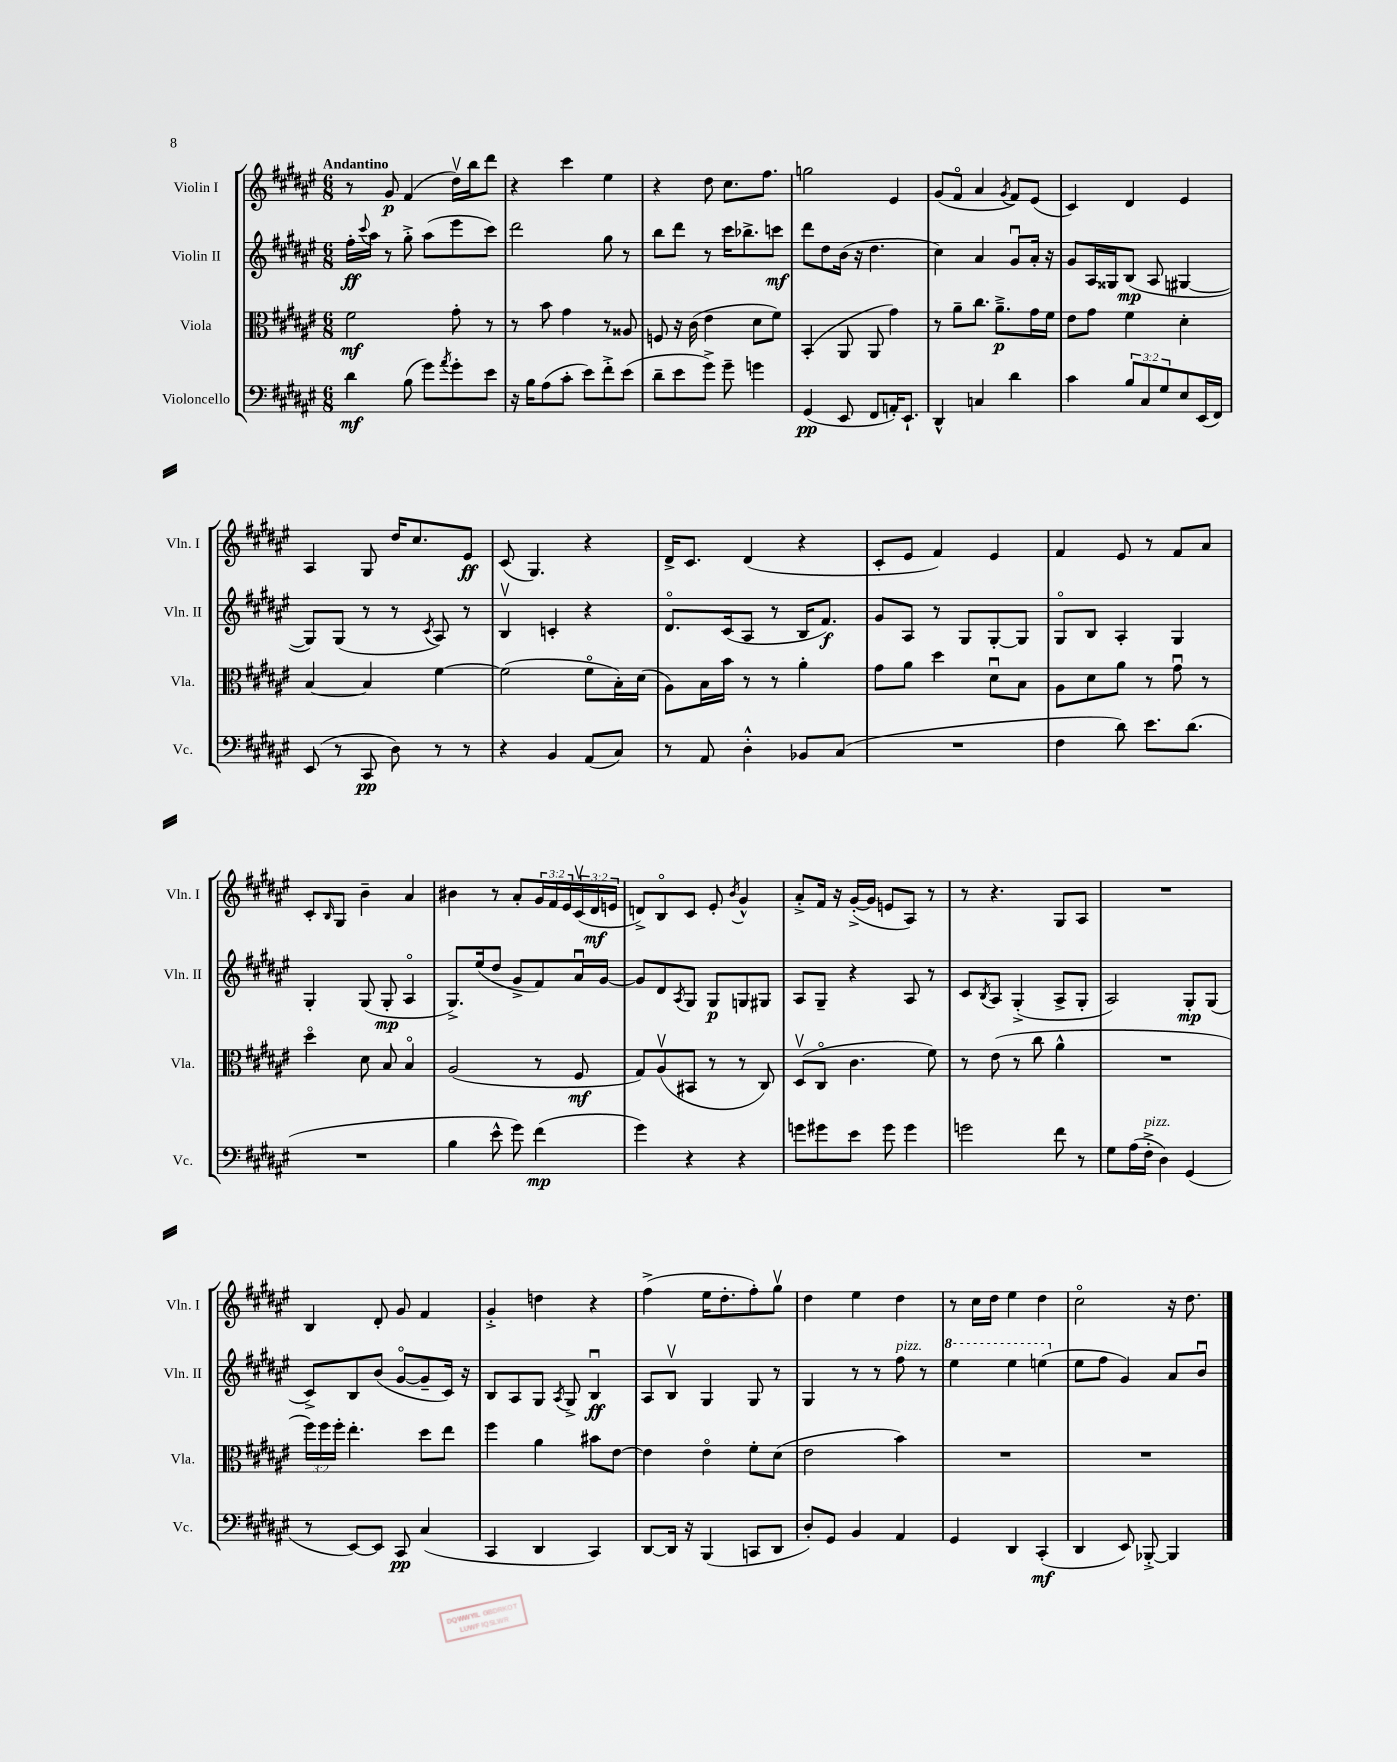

**kern	**kern	**kern	**kern
*staff4	*staff3	*staff2	*staff1
*clefF4	*clefC3	*clefG2	*clefG2
*k[f#c#g#d#a#e#]	*k[f#c#g#d#a#e#]	*k[f#c#g#d#a#e#]	*k[f#c#g#d#a#e#]
*M6/8	*M6/8	*M6/8	*M6/8
4d#\	2f#\	16ff#'\LL	8r
.	.	8qqccc#/	.
.	.	16aa#\JJ	.
.	.	8r	8g#/
(8B\	.	8gg#'^\	(4f#/
8g#\L)	.	(8aa#\L	.
8qa#/	.	.	.
8g#'\	8g#'\	8eee#\	16dd#v\LL)
.	.	.	16bb\J
8e#\J	8r	8ccc#\J)	8ddd#\J
=	=	=	=
16r	8r	2ddd#\	4r
16B\LK	.	.	.
(8A#\	8b\	.	.
8c#'\J	4g#\	.	4ccc#\
8e#\L)	.	.	.
8f#'^\	8r	8gg#\	4ee#\
(8e#\J	8A##/	8r	.
=	=	=	=
8d#~\L	8F/	8bb\L	4r
8e#\	16r	8ddd#\J	.
.	(16c#\	.	.
8g#^\J)	4e#\	8r	8dd#\
8g#~\	.	16ccc#\LK	8.cc#\L
.	.	8.bb-^\	.
4g\	8d#\L	.	.
.	.	.	8.ff#\J
.	8f#\J)	8ccc\J	.
=	=	=	=
(4GG#/	(4BB'/	8ddd#\L	2gg\
.	.	8dd#\	.
8EE#/	8AA#/	(16b\Jk	.
.	.	16r	.
8FF#/L	8AA#/	4.dd#\	.
16AA'/K)	4g#\)	.	4e#/
8.EE#`/J	.	.	.
=	=	=	=
4DD#^^/	8r	4cc#\)	(8g#/L
.	8a#~\L	.	8f#o/J
4C/	8.cc#\J	4a#/	4a#/
.	8.a#~^\L	.	.
.	.	.	8qg#/
4d#\	.	8g#u/L	8f#/L)
.	16g#\L	16a#'/Jk	(8e#/J
.	16f#\JJ	16r	.
=	=	=	=
4c#\	8e#\L	8g#/L	4c#/)
.	8g#\J	16A#/L	.
.	.	16G##/J	.
12B/L	4f#\	(8B/J	4d#/
12C#/	.	.	.
.	.	8A#/	.
12G#/	.	.	.
8E#/	4d#'\	[4G#/	4e#/
(16EE#/L	.	.	.
16FF#/JJ)	.	.	.
=	=	=	=
(8EE#/	[4B/	8G#/]L)	4A#/
8r	.	(8G#/J	.
8CC#/	4B/]	8r	8G#/
8D#\)	.	8r	16dd#/LK
.	.	.	8.cc#/
.	.	8qc#/	.
8r	[4f#\	8A#/)	.
8r	.	8r	8e#/J
=	=	=	=
4r	(2f#\]	4Bv/	(8c#/
.	.	.	4.G#/)
4BB/	.	4c'/	.
(8AA#/L	8f#o\L	4r	4r
8C#/J)	16B'\L)	.	.
.	(16d#\JJ	.	.
=	=	=	=
8r	8A#\L)	8.d#o/L	16d#^/LK
.	.	.	8.c#/J
8AA#/	16B\L	.	.
.	16b\JJ	(16c#/k	.
4D#'^^\	8r	8A#/J	(4d#/
.	8r	8r	.
8BB-/L	4a#'\	16B/LK	4r
.	.	8.f#/J)	.
(8C#/J	.	.	.
=	=	=	=
2.r	8g#\L	8g#/L	8c#'/L
.	8a#\J	8A#/J	8e#/J
.	4dd#\	8r	4f#/)
.	.	8G#/L	.
.	8d#u\L	[8G#'/	4e#/
.	8B\J	8G#/]J	.
=	=	=	=
4F#\	8A#\L	8G#o/L	4f#/
.	8d#\	8B/J	.
8d#\)	8a#\J	4A#'/	8e#/
8.e#\L	8r	.	8r
.	8g#u\	4G#/	8f#/L
(8.d#\J	.	.	.
.	8r	.	8a#/J
=	=	=	=
2.r	4dd#o\	4G#'/	8c#'/L
.	.	.	16qqB/
.	.	.	8G#/J
.	8d#\	(8G#/	4b~\
.	8B/	8G#'/	.
.	4Bo/	4A#o/	4a#/
=	=	=	=
4B\	(2A#/	8.G#^/L)	4b#\
.	.	(16ee#/k	.
8e#^^\	.	8dd#/J	8r
8g#\)	.	8g#^/L	8a#'/L
(4f#\	8r	8f#/)	24g#/L
.	.	.	24f#/
.	.	.	24e#/
.	8F#/	16a#u/L	(24c#v/
.	.	.	24d#/
.	.	[16g#/JJ	.
.	.	.	24e/JJ
=	=	=	=
4g#\)	8G#/L)	8g#/]L	8d^/L)
.	(8A#v/	8d#/	8Bo/
.	.	8qA#/	.
4r	8BB#/J	8G#/J	8c#/J
.	8r	8G#/L	8e#'/
.	.	.	8qb/
4r	8r	8G/	4g#^^/
.	8C#/)	8G#/J	.
=	=	=	=
8g\L	(8D#v/L	8A#/L	8a#'^/L
8g#\	8C#o/J	8G#~/J	16f#/Jk
.	.	.	16r
8e#\J	4.c#\	4r	([16g#'^/LL
.	.	.	16g#/]JJ
8g#\	.	.	8e/L
4g#\	.	8A#/	8A#/J)
.	8f#\)	8r	8r
=	=	=	=
2g\	8r	8c#/L	8r
.	.	8qB/	.
.	(8e#\	8A#/J	4.r
.	8r	(4G#'^/	.
.	8cc#\	.	.
8f#\	4a#^^\	8A#^/L	8G#/L
8r	.	8G#'/J	8A#/J
=	=	=	=
8G#\L	2.r	2A#/)	2.r
(16A#\L	.	.	.
16F#'^\JJ	.	.	.
4D#\)	.	.	.
(4GG#/	.	8G#'/L	.
.	.	(8G#/J	.
=	=	=	=
8r	24ff#\LL)	8c#^/L)	4B/
.	24ff#\	.	.
.	24ff#'\JJ	.	.
[8EE#/L)	4.ee#'\	8B/	.
8EE#/]J	.	(8b/J	8d#'/
8CC#/	.	[8g#o/L	8g#/
(4C#/	8dd#\L	8g#~/]	4f#/
.	8ee#\J	16c#/Jk)	.
.	.	16r	.
=	=	=	=
4CC#/	4ff#\	8B/L	4g#'^/
.	.	8A#/	.
4DD#/	4a#\	8G#/J	4dd\
.	.	8qA#/	.
.	.	8G#^/	.
4CC#/)	8b#\L	4Bu/	4r
.	[8e#\J	.	.
=	=	=	=
[8DD#/L	4e#\]	8A#/L	(4ff#^\
16DD#/]Jk	.	8Bv/J	.
16r	.	.	.
(4BBB/	4e#o\	4G#/	16ee#\LK
.	.	.	8.dd#'\
8CC/L	8f#'\L	8G#/	8ff#'\)
8DD#/J	(8d#\J	8r	8gg#v\J
=	=	=	=
8D#'/L)	2e#\	4G#/	4dd#\
8GG#/J	.	.	.
4BB/	.	8r	4ee#\
.	.	8r	.
4AA#/	4b\)	8ff#\	4dd#\
.	.	8r	.
=	=	=	=
4GG#/	2.r	4eee#\	8r
.	.	.	16cc#\LL
.	.	.	16dd#\JJ
4DD#/	.	4eee#\	4ee#\
(4CC#'/	.	(4eee\	4dd#\
=	=	=	=
4DD#/	2.r	8ee#\L	2cc#o\
.	.	8ff#\J	.
8EE#/)	.	4g#/)	.
[8BBB-'^/	.	.	.
4BBB-/]	.	8a#/L	16r
.	.	.	8.dd#\
.	.	8bu/J	.
==	==	==	==
*-	*-	*-	*-
